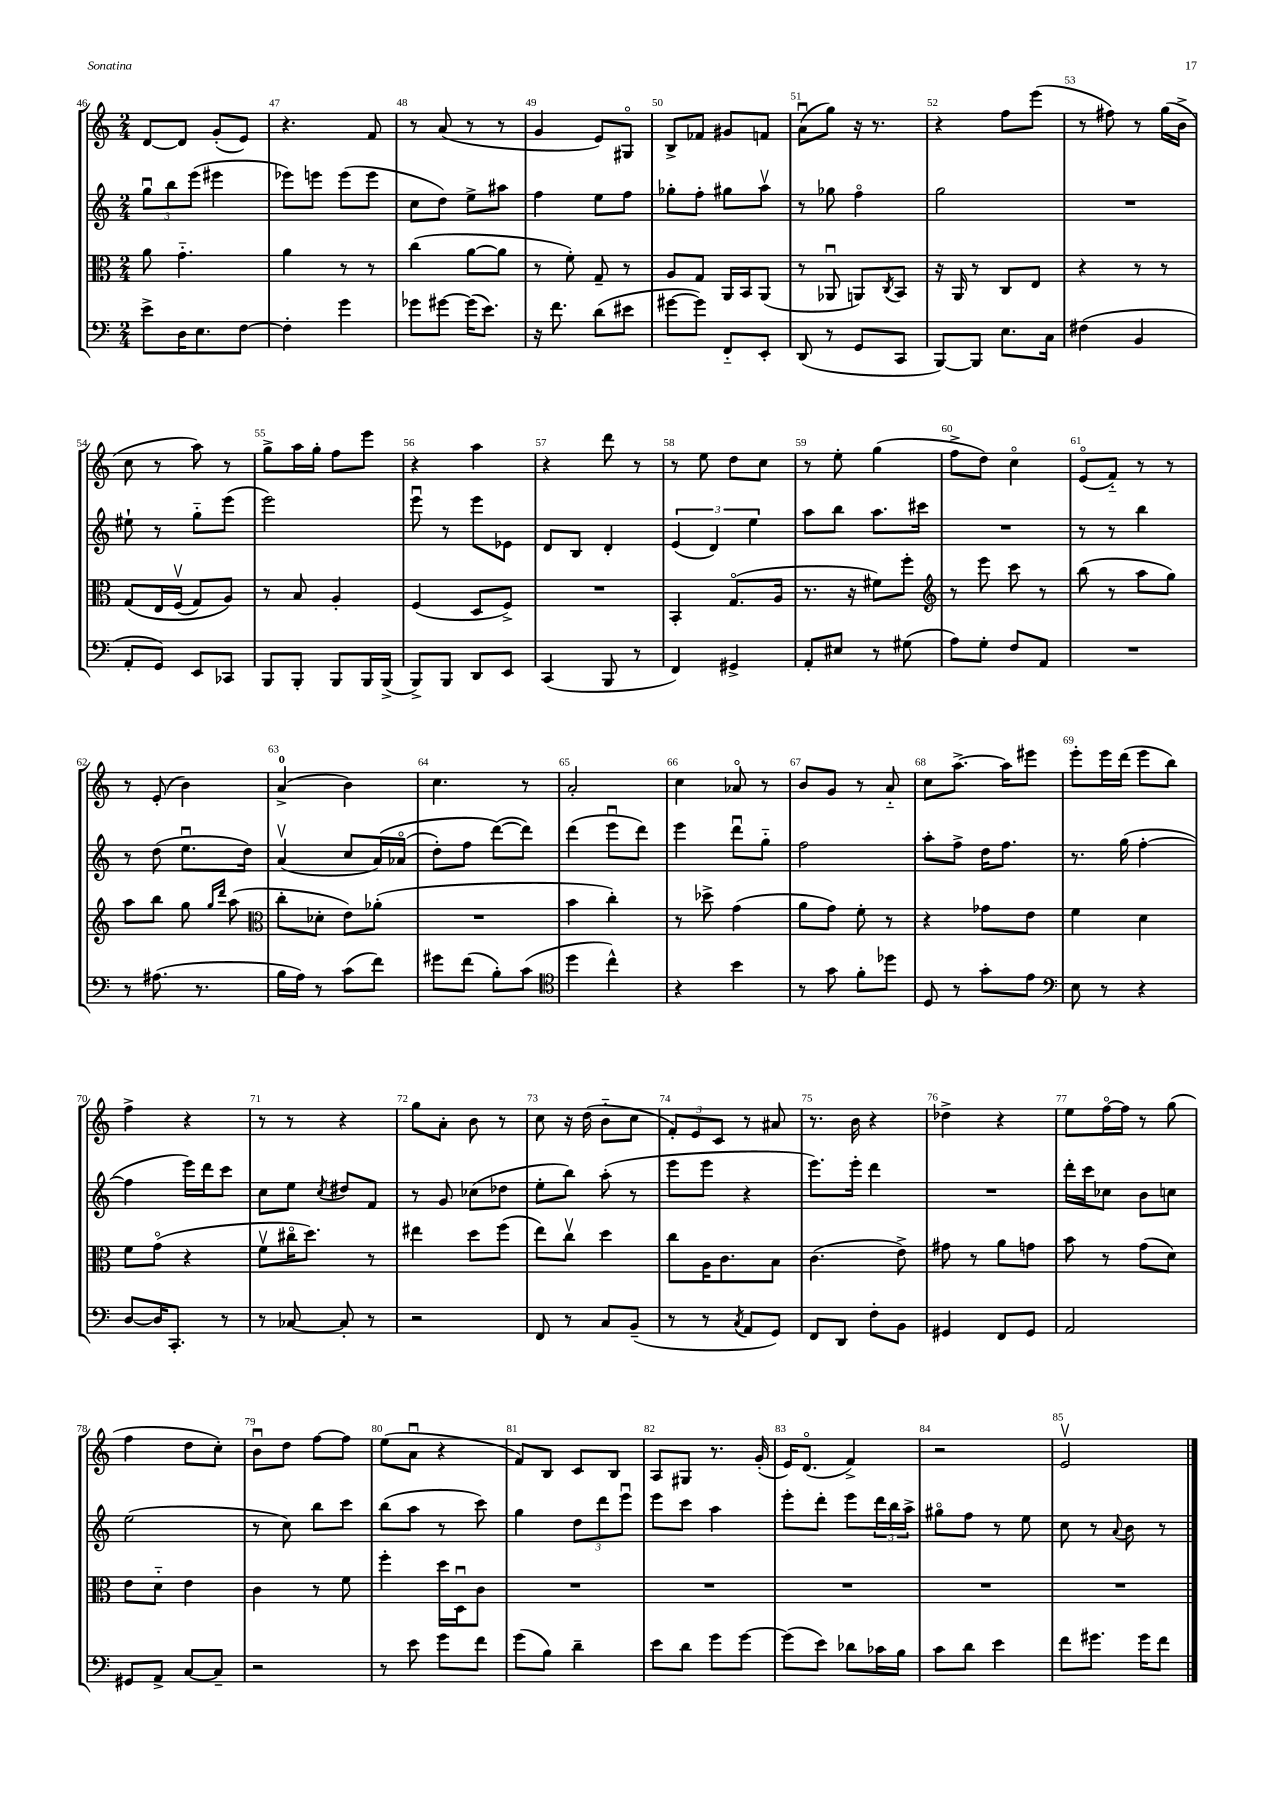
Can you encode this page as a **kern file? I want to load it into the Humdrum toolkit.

**kern	**kern	**kern	**kern
*staff4	*staff3	*staff2	*staff1
*clefF4	*clefC3	*clefG2	*clefG2
*k[]	*k[]	*k[]	*k[]
*M2/4	*M2/4	*M2/4	*M2/4
8e^	8a	12ggu	[8d
.	.	12bb	.
16D	4.g'~	.	8d]
.	.	(12eee	.
8.E	.	.	.
.	.	4eee#	(8g'
[8F	.	.	8e)
=	=	=	=
4F']	4a	8eee-)	4.r
.	.	8eee	.
4g	8r	(8eee	.
.	8r	8eee	8f
=	=	=	=
8g-	(4cc	8cc	8r
[8g#	.	8dd)	(8a
(16g#]	[8a	8ee^	8r
8.e)	.	.	.
.	8a]	8aa#	8r
=	=	=	=
16r	8r	4ff	4g
8.f	.	.	.
.	8f')	.	.
(8d	8G~	8ee	8e)
8e#	8r	8ff	8G#o
=	=	=	=
[8g#	8A	8gg-'	8B^
8g#])	8G	8ff'	8f-
8FF'~	16AA	8gg#	8g#
.	16BB	.	.
8EE'	(8AA	8aav	8f
=	=	=	=
(8DD	8r	8r	(8au
8r	8AA-u	8gg-	8gg)
8GG	8AA)	4ffo	16r
.	.	.	8.r
.	8qC	.	.
8CC	8BB	.	.
=	=	=	=
[8BBB)	16r	2gg	4r
.	16AA	.	.
8BBB]	8r	.	.
8.E	8C	.	8ff
.	8E	.	(8eee
16C	.	.	.
=	=	=	=
(4F#	4r	2r	8r
.	.	.	8ff#)
4BB	8r	.	8r
.	8r	.	(16gg
.	.	.	16b^
=	=	=	=
8AA'	&(8G	8ee#`	8cc
8GG)	16E	8r	8r
.	(16Fv	.	.
8EE	8G)	8gg'~	8aa)
8CC-	8A&)	(8eee	8r
=	=	=	=
8BBB	8r	2eee)	8gg^
8BBB'	8B	.	16aa
.	.	.	16gg'
8BBB	4A'	.	8ff
16BBB	.	.	8eee
(16BBB^	.	.	.
=	=	=	=
8BBB^)	(4F	8eeeu	4r
8BBB	.	8r	.
8DD	8D	8eee	4aa
8EE	8F^)	8e-	.
=	=	=	=
(4CC	2r	8d	4r
.	.	8B	.
8BBB	.	4d'	8ddd
8r	.	.	8r
=	=	=	=
4FF)	4BB'	(6e	8r
.	.	.	8ee
.	.	6d)	.
4GG#^	(8.Go	.	8dd
.	.	6ee	.
.	.	.	8cc
.	16A	.	.
=	=	=	=
8AA'	8.r	8aa	8r
8E#	.	8bb	8ee'
.	16r	.	.
8r	8f#)	8.aa	(4gg
(8G#	8ff'	.	.
.	.	16ccc#	.
=	=	=	=
*	*clefG2	*	*
8A)	8r	2r	8ff^
8G'	8eee	.	8dd)
8F	8ccc	.	4cco
8AA	8r	.	.
=	=	=	=
2r	(8bb	8r	(8eo
.	8r	8r	8f'~)
.	8aa	4bb	8r
.	8gg)	.	8r
=	=	=	=
8r	8aa	8r	8r
(8.A#	8bb	(8dd	(8e'
.	8gg	8.eeu	4b)
8.r	.	.	.
.	16qqgg	.	.
.	16qqddd	.	.
.	(8aa	.	.
.	.	16dd)	.
=	=	=	=
*	*clefC3	*	*
16B	8cc'	(4av	(4a^
16A)	.	.	.
8r	8d-'	.	.
(8c	8e)	8cc	4b)
8f)	(8a-'	&(16a)	.
.	.	(16a-o	.
=	=	=	=
8g#	2r	8dd')	4.cc
(8f	.	8ff	.
8B')	.	([8ddd&)	.
(8c	.	8ddd])	8r
=	=	=	=
*clefC4	*	*	*
4dd	4b	(4ddd	2a'
4cc^^)	4cc')	8eeeu	.
.	.	8ddd)	.
=	=	=	=
4r	8r	4eee	4cc
.	8dd-^	.	.
4b	(4g	8dddu	8a-o
.	.	8gg'~	8r
=	=	=	=
8r	8a	2ff	8b
8g	8g)	.	8g
8f'	8f'	.	8r
8dd-	8r	.	8a'~
=	=	=	=
8D	4r	8aa'	8cc
8r	.	8ff^	[8.aa^
8g'	8g-	16dd	.
.	.	8.ff	16aa]
8e	8e	.	8eee#
=	=	=	=
*clefF4	*	*	*
8E	4f	8.r	8eee'
8r	.	.	16eee
.	.	(16gg	(16ddd
4r	4d	[4ff'	8eee
.	.	.	8bb)
=	=	=	=
[8D	8f	4ff]	4ff^
16D]	(8go	.	.
8.CC'	.	.	.
.	4r	16eee)	4r
.	.	16ddd	.
8r	.	8ccc	.
=	=	=	=
8r	8fv	8cc	8r
[8C-	16cc#o	8ee	8r
.	8.dd)	.	.
.	.	8qcc	.
8C-']	.	8dd#	4r
8r	8r	8f	.
=	=	=	=
2r	4ee#	8r	8gg
.	.	8g	8a'
.	8dd	(8cc-	8b
.	(8ff	8dd-	8r
=	=	=	=
8FF	8ee)	8ee'	8cc
8r	8ccv	8bb)	16r
.	.	.	(16dd
8C	4dd	(8aa'	8b'~
(8BB~	.	8r	8cc
=	=	=	=
8r	8cc	8eee	12f')
.	.	.	12e
8r	16A	8eee	.
.	.	.	12c
.	8.c	.	.
8qC	.	.	.
8AA	.	4r	8r
8GG)	8B	.	8a#
=	=	=	=
8FF	(4.c	8.eee)	8.r
8DD	.	.	.
.	.	16eee'	16b
8F'	.	4ddd	4r
8BB	8e^)	.	.
=	=	=	=
4GG#	8g#	2r	4dd-^
.	8r	.	.
8FF	8a	.	4r
8GG#	8g	.	.
=	=	=	=
2AA	8b	16ddd'	8ee
.	.	16ccc	.
.	8r	8cc-	[16ffo
.	.	.	16ff]
.	(8g	8b	8r
.	8d)	8cc	(8gg
=	=	=	=
8GG#	8e	(2ee	4ff
8AA^	8d'~	.	.
[8C	4e	.	8dd
8C~]	.	.	8cc')
=	=	=	=
2r	4c	8r	8bu
.	.	8cc)	8dd
.	8r	8bb	[8ff
.	8f	8ccc	8ff]
=	=	=	=
8r	4ff'	(8bb	(8ee
8e	.	8aa	8au
8g	16dd	8r	4r
.	16Du	.	.
8f	8c	8ccc)	.
=	=	=	=
(8g	2r	4gg	8f)
8B)	.	.	8B
4d~	.	12dd	8c
.	.	12ddd	.
.	.	.	8B
.	.	12eeeu	.
=	=	=	=
8e	2r	8eee	8A
8d	.	8ccc	8G#
8g	.	4aa	8.r
[8g	.	.	.
.	.	.	(16g'
=	=	=	=
(8g]	2r	8eee'	16e)
.	.	.	(8.do
8e)	.	8ddd'	.
8d-	.	8eee	4f^)
16c-	.	24ddd	.
.	.	24bb	.
16B	.	.	.
.	.	24aa^	.
=	=	=	=
8c	2r	8gg#o	2r
8d	.	8ff	.
4e	.	8r	.
.	.	8ee	.
=	=	=	=
8f	2r	8cc	2ev
8.g#	.	8r	.
.	.	8qqa	.
.	.	8b	.
16g#	.	.	.
8f	.	8r	.
==	==	==	==
*-	*-	*-	*-
